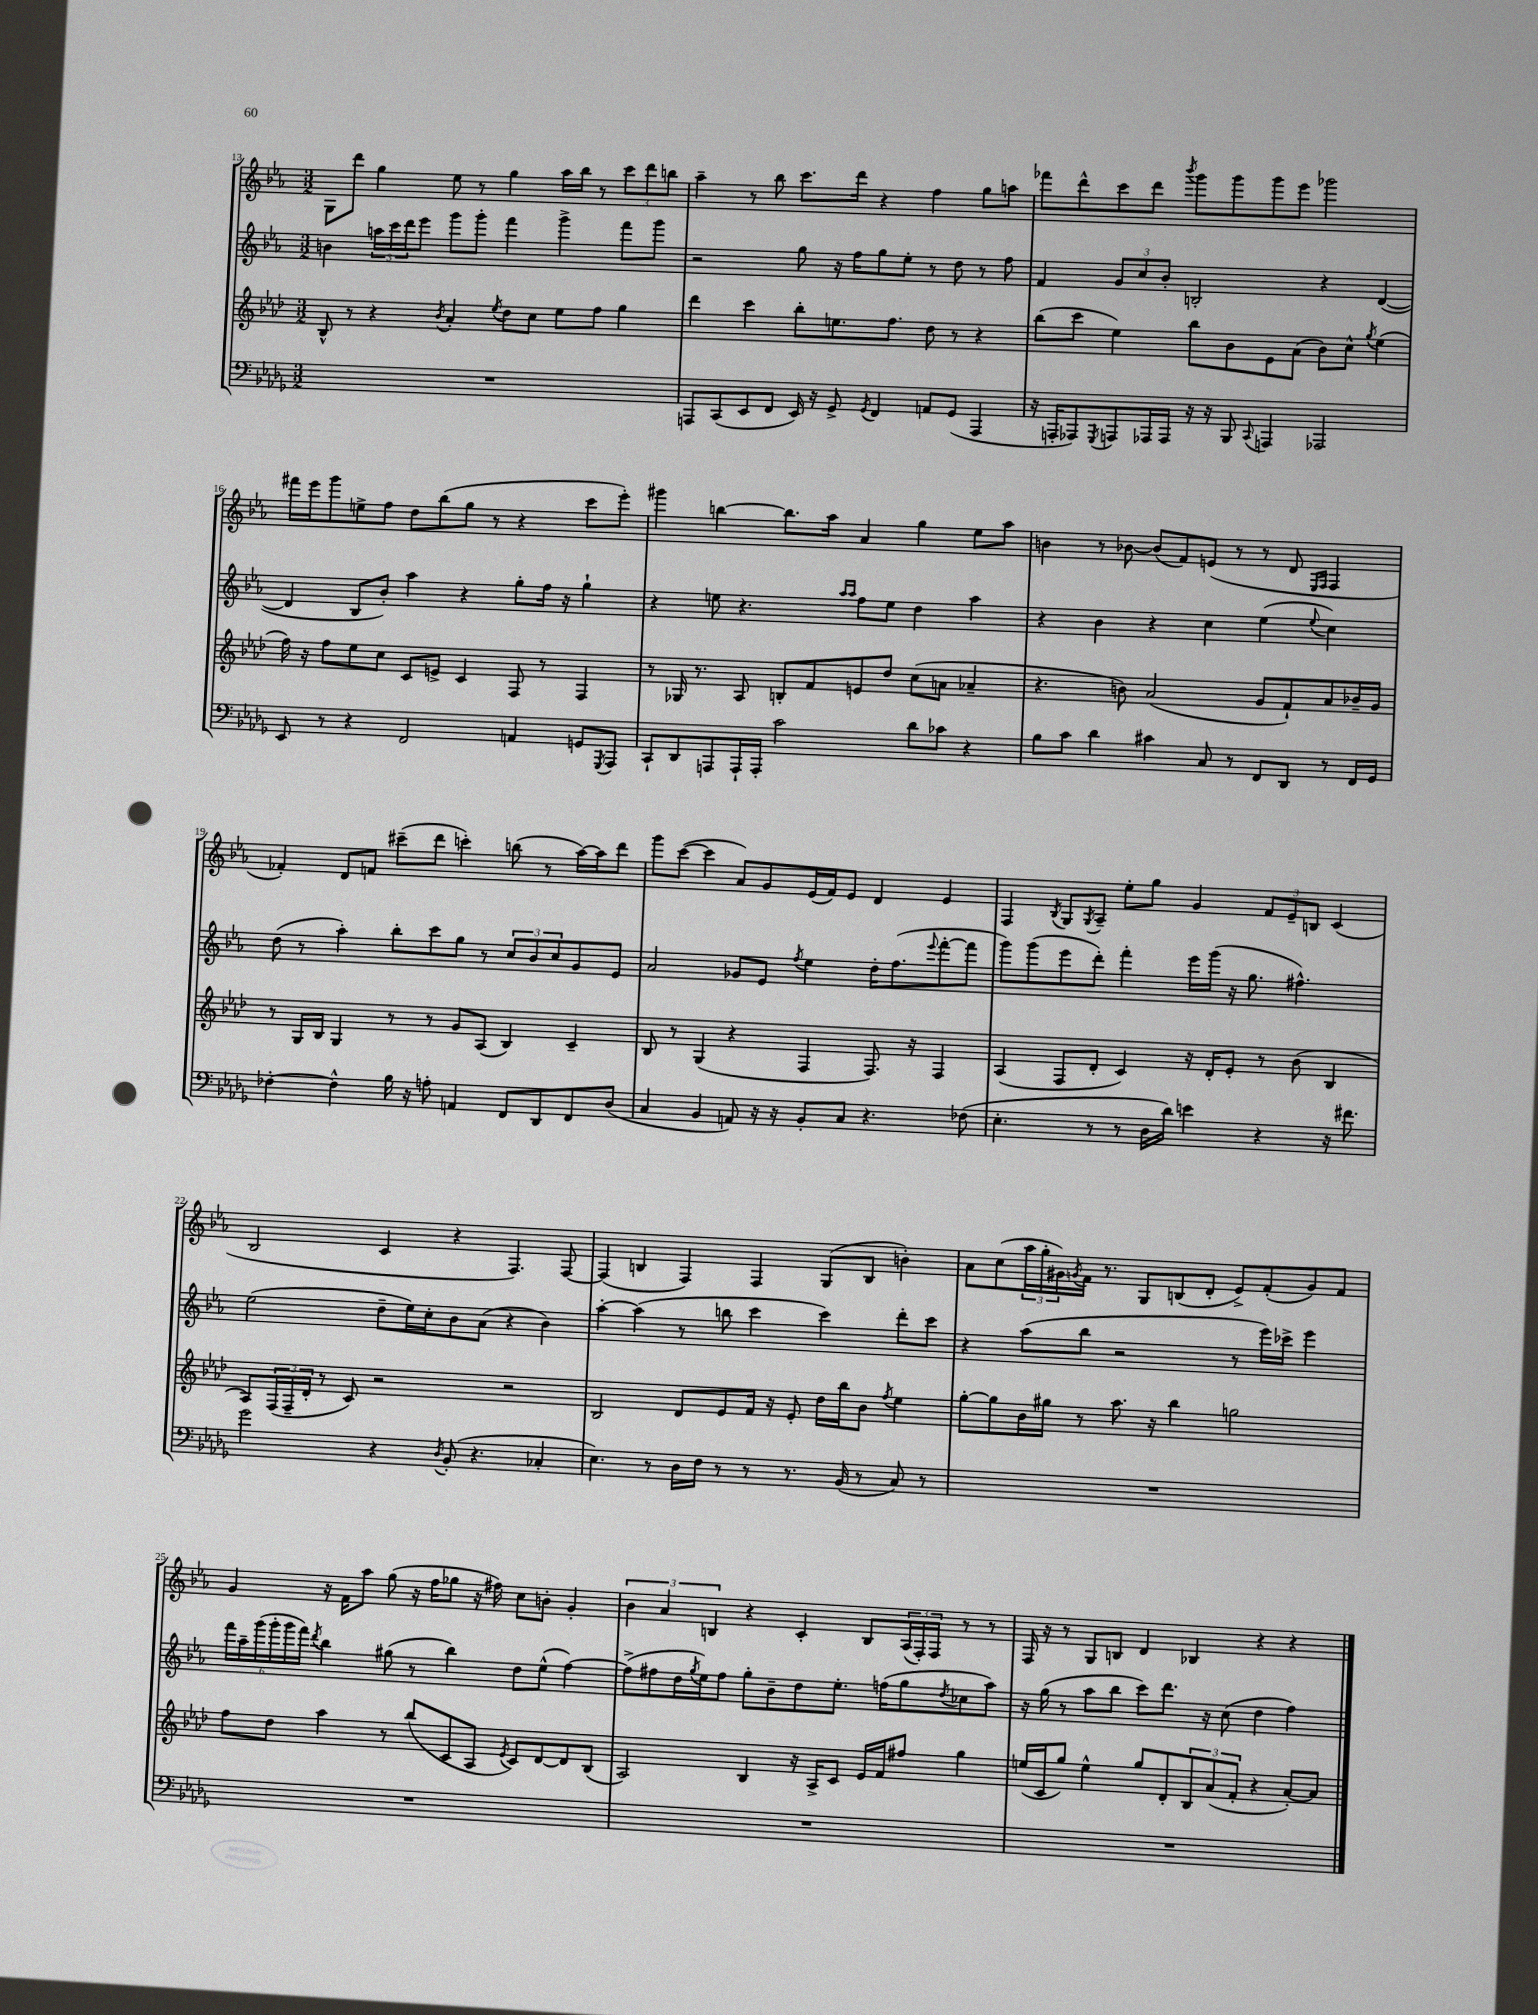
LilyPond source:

<<
\new StaffGroup <<
\new Staff = "s0" {
    \clef treble \key ees \major \numericTimeSignature \time 3/2
    g8 d'''8 g''4 ees''8 r8 g''4 aes''16 bes''16 r8 \tuplet 3/2 { c'''8 d'''8 b''8 } |
    aes''4-- r8 bes''8 c'''8. d'''16 r4 f''4 g''8 a''8 |
    fes'''8 d'''8-^ c'''8 d'''8 \acciaccatura { bes'''8 } g'''8 g'''8 g'''8 ees'''8 ges'''2 |
    fis'''16 ees'''16 g'''8 e''8-> f''8 d''8 bes''8( g''8 r8 r4 c'''8 ees'''8-.) |
    gis'''4 b''4~ b''8. aes''16 aes'4 g''4 ees''8 aes''8 |
    b'4 r8 bes'8~ bes'8( f'8) e'8( r8 r8 d'8 \grace { ees16 f16 } f4 |
    fes'4-.) d'8 f'8 cis'''8--( d'''8 c'''4-.) b''8( r8 aes''16~) aes''16 d'''8 |
    g'''8 c'''8~( c'''4 aes'8) g'8 ees'16( f'16) ees'8 d'4 ees'4 |
    f4 \acciaccatura { bes8 } g8 \acciaccatura { g8 } aes8-- ees''8-. g''8 g'4 \tuplet 3/2 { f'8 ees'8-- b8 } c'4( |
    bes2 c'4 r4 f4.) f8~ |
    f4( b4 f4) f4 g8( b8 b'4-.) |
    aes'8 c''8( \tuplet 3/2 { aes''16 g''16-. gis'16) } \acciaccatura { g'8 } f'16 r8. g8 b8( d'8-. ees'8->) f'8-.( g'8) f'8 |
    g'4 r16 f'16 aes''8 g''8( r16 f''16 ges''8 r16 fis''16) c''8 b'8-. g'4-. |
    \tuplet 3/2 { bes'4 aes'4 b4 } r4 c'4-. b8 \tuplet 3/2 { aes16( f16-.) f16 } r8 r8 |
    f16 r16 r8 g8 b8 d'4 bes4 r4 r4 \bar "|." |
}
\new Staff = "s1" {
    \clef treble \key ees \major \numericTimeSignature \time 3/2
    b'4 \tuplet 3/2 { a''16 c'''16 d'''16 } ees'''8 g'''8 g'''8-. f'''4 g'''4-> f'''8 g'''8 |
    r2 g''8 r16 f''16 g''8 ees''8-. r8 d''8 r8 f''8 |
    f'4 \tuplet 3/2 { g'8 c''8 bes'8-. } b2-. r4 d'4~( |
    d'4 bes8 bes'8-.) aes''4 r4 g''8-. f''16 r16 g''4-! |
    r4 e''8 r4. \grace { aes''16 aes''16 } f''8 e''8 d''4 aes''4 |
    r4 bes'4 r4 c''4 ees''4( \appoggiatura { ees''8 } c''4) |
    d''8( r8 aes''4-.) bes''8-. c'''8 g''8 r8 \tuplet 3/2 { c''8 bes'8 c''8 } g'8 ees'8 |
    aes'2 ges'8 ees'8 \acciaccatura { f''8 } ees''4 d''16-. f''8.( \appoggiatura { ees'''8 } f'''8~-. f'''8 |
    g'''8) g'''8( ees'''8 d'''8-.) f'''4-. ees'''16 g'''16( r16 g''8. fis''4.-^) |
    ees''2( d''8-- ees''16) c''16-. bes'8 aes'8( r4 bes'4) |
    aes''4~-. aes''4( r8 b''8 c'''4 c'''4) d'''8-. c'''8 |
    r4 aes''8( bes''8 r2 r8 ees'''16) ces'''16-> ees'''4 |
    \tuplet 6/4 { f'''16 aes''16-- g'''16( g'''16-. g'''16 f'''16) } \acciaccatura { d'''8 } bes''4 gis''8( r8 bes''4) d''8 ees''8-^( f''4~) |
    f''8->( fis''8 d''16 \acciaccatura { g''8 } ees''16) fis''8 g''8-. bes'8-- d''8 ees''8.-. f''16( g''8 \acciaccatura { d''8 } ces''8 aes''8) |
    r16 g''16( r8 aes''8 bes''8 c'''8) d'''8. r16 c''8( d''4 f''4) \bar "|." |
}
\new Staff = "s2" {
    \clef treble \key aes \major \numericTimeSignature \time 3/2
    bes8-^ r8 r4 \acciaccatura { bes'8 } aes'4-. \acciaccatura { ees''8 } des''8 c''8 ees''8 f''8 g''4 |
    des'''4 c'''4 bes''8-. e''8. f''8. des''8 r8 r4 |
    bes''8( c'''8 ees''4) bes''8 bes'8 ees'8 aes'8( bes'8) c''8-^ \acciaccatura { g''8 } ees''4( |
    f''16) r16 f''8 ees''8 c''8 c'8 e'8-> c'4 f8 r8 f4 |
    r8 ges16 r8. aes8 b8-. f'8 e'8 des''8 c''8( a'8 aes'4-- |
    r4. b'8) aes'2( g'8 f'8-!) aes'8 bes'16-- g'16 |
    r8 g16 bes16 g4 r8 r8 g'8 aes8( bes4) c'4-- |
    bes8 r8 g4( r4 f4 f8.) r16 f4 |
    aes4( f8 des'8-. c'4) r16 des'16-. ees'8-. r8 bes'8( bes4 |
    aes8) \tuplet 3/2 { f16( f16-- des'16-. } r8 c'8) r2 r2 |
    bes2 des'8 ees'8 f'16 r16 ees'8-. des''16 bes''16 bes'8 \acciaccatura { f''8 } ees''4 |
    g''8~-. g''8 bes'16 gis''16 r8 aes''8. r16 bes''4 g''2 |
    f''8 des''8 aes''4 r8 bes''8( c'8 aes8 \acciaccatura { ees'8 } c'8) des'8~ des'8 bes8( |
    aes2) bes4 r16 aes16-> c'8 ees'16 f'16 fis''8 g''4 |
    e''16( c'16 g''8) e''4-^ g''8 des'8-. \tuplet 3/2 { bes8 aes'8( f'8-. } r4 aes'8~-.) aes'8 \bar "|." |
}
\new Staff = "s3" {
    \clef bass \key des \major \numericTimeSignature \time 3/2
    R1. |
    a,,8 c,8( ees,8 f,8 ees,16) r16 ges,8-> \acciaccatura { ges,8 } f,4 a,8 ges,8( a,,4 |
    r16 a,,16-. aes,,8) \acciaccatura { ges,,8 } a,,8 aes,,16 aes,,16 r16 r16 bes,,8 \appoggiatura { c,8 } a,,4 aes,,2 |
    ees,8 r8 r4 f,2 a,4 g,8 \acciaccatura { ges,,8 } aes,,8 |
    c,8-! des,8 a,,8 a,,16-! a,,16-. c'2 des'8 ces'8 r4 |
    bes8 c'8 des'4 cis'4 c8 r8 f,8 des,8 r8 f,16 ges,16 |
    fes4~-. fes4-^ bes16 r16 a8-. a,4 f,8 des,8 f,8 des8( |
    c4 bes,4 a,8) r16 r16 bes,8-. c8 r4. fes8( |
    ees4.-. r8 r8 des16 des'16) e'4 r4 r16 fis'8. |
    ges'2 r4 \acciaccatura { des8 } bes,8-.( r4. ces4-. |
    ees4.) r8 des16 f16 r8 r8 r8. bes,16( r8 c8) r8 |
    R1. |
    R1. |
    R1. |
    R1. \bar "|." |
}
>>
>>
\layout { \context { \Score currentBarNumber = #13 } }
